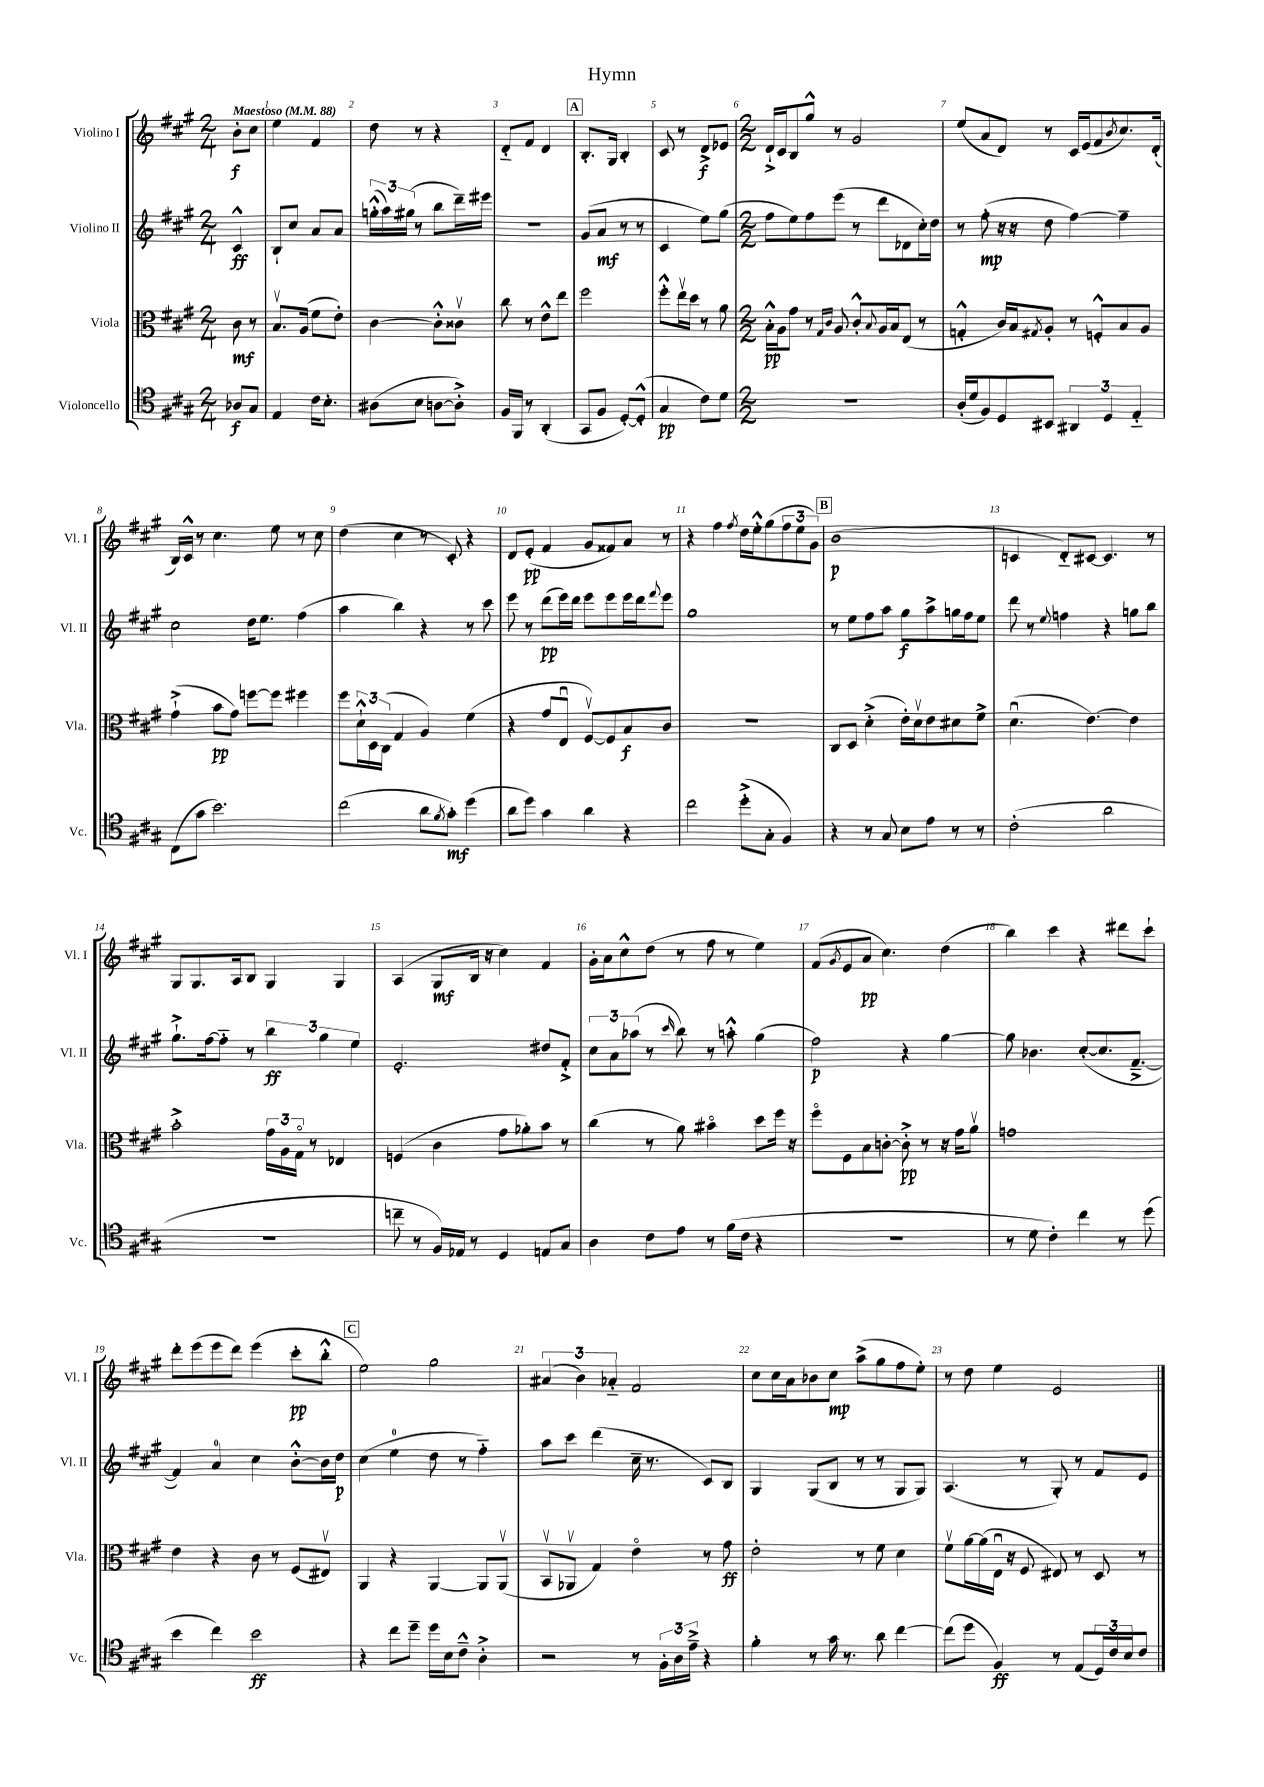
\header { title = "Hymn" }
<<
\new StaffGroup <<
\new Staff = "s0" \with { instrumentName = "Violino I" shortInstrumentName = "Vl. I" } {
    \clef treble \key a \major \numericTimeSignature \time 2/4 \partial 4 \tempo "Maestoso" 4 = 88
    b'8-.\f cis''8 |
    e''4 fis'4 |
    d''8 r8 r4 |
    d'8-_ fis'8 d'4 |
    \mark \markup { \box "A" } b8.-. gis16 b4-. |
    cis'8 r8 d'8->\f ees'8 |
    \numericTimeSignature \time 2/2 d'16-!-> cis'16 b8 gis''8-^ r8 gis'2 |
    e''8( a'8 d'8) r8 cis'16 e'16( fis'8 \acciaccatura { b'8 } cis''8.) d'16-.( |
    b16) cis'16-^ r8 cis''4. e''8 r8 cis''8 |
    d''4( cis''4 r8 cis'8-.) r4 |
    d'8 e'8-.\pp( fis'4 gis'8 fisis'8) a'8 r8 |
    r4 fis''4 \acciaccatura { fis''8 } d''16 e''16-.-^ gis''8( \tuplet 3/2 { fis''8 e''8 gis'8) } |
    \mark \markup { \box "B" } b'1\p( |
    c'4 d'8-_) cis'8~ cis'4. r8 |
    gis8 gis8. a16 b8 gis4 gis4 |
    a4( gis8\mf b16 r16 cis''4) fis'4 |
    gis'16-. a'16 cis''8-^ d''8( r8 fis''8 r8 e''4) |
    fis'8( \acciaccatura { gis'8 } e'8 a'8\pp cis''4.) d''4( |
    b''4) cis'''4 r4 dis'''8 cis'''8-! |
    d'''8-. e'''8( e'''8 d'''8) e'''4( cis'''8-.\pp b''8-.-^ |
    \mark \markup { \box "C" } e''2) gis''2 |
    \tuplet 3/2 { ais'4( b'4) aes'4-_ } fis'2 |
    cis''8 cis''16 a'16 bes'8 cis''8\mp a''8->( gis''8 fis''8 e''8-.) |
    r8 d''8 e''4 e'2 \bar "|." |
}
\new Staff = "s1" \with { instrumentName = "Violino II" shortInstrumentName = "Vl. II" } {
    \clef treble \key a \major \numericTimeSignature \time 2/4 \partial 4
    cis'4-^\ff |
    b8-! cis''8 a'8 a'8 |
    \tuplet 3/2 { g''16-.-^( a''16) gis''16( } r8 b''8 d'''16--) eis'''16 |
    R2 |
    \mark \markup { \box "A" } gis'8( a'8\mf r8 r8 |
    cis'4 e''8) gis''8( |
    \numericTimeSignature \time 2/2 fis''8 e''8) fis''8 e'''8( r8 d'''8 des'8 cis''16-.) d''16 |
    r8 fis''8-.\mp( r16 r16 d''8 fis''4~) fis''4-- |
    cis''2 d''16 e''8. fis''4( |
    a''4 b''4) r4 r8 cis'''8 |
    e'''8 r8 d'''8\pp( e'''16) d'''16 e'''8 e'''8 e'''16 d'''16 \appoggiatura { fis'''8 } e'''8 |
    gis''1 |
    \mark \markup { \box "B" } r8 e''8 fis''8 a''8 gis''8\f a''8-> g''16 fis''16 e''8 |
    d'''8 r8 \appoggiatura { e''8 } f''4 r4 g''8 b''8 |
    gis''8.-!-> fis''16~ fis''8-_ r8 \tuplet 3/2 { b''4\ff gis''4 e''4 } |
    e'2.-. dis''8 fis'8-.-> |
    \tuplet 3/2 { cis''8 a'8 aes''8( } r8 \grace { cis'''16 } b''8) r8 a''8-.-^ gis''4( |
    fis''2\p) r4 gis''4~ |
    gis''8 bes'4. cis''8~-.( cis''8. fis'8.~---> |
    fis'4) a'4-0 cis''4 b'8~-.-^ b'16 d''16\p |
    \mark \markup { \box "C" } cis''4( e''4-0 d''8 r8 fis''4-_) |
    a''8 cis'''8 d'''4( cis''16-- r8. cis'8) b8 |
    gis4 gis8( b8 r8 r8 gis8 gis8) |
    a4.( r8 gis8-.) r8 fis'8 e'8 \bar "|." |
}
\new Staff = "s2" \with { instrumentName = "Viola" shortInstrumentName = "Vla." } {
    \clef alto \key a \major \numericTimeSignature \time 2/4 \partial 4
    cis'8\mf r8 |
    b8.\upbow a16( fis'8 e'8-.) |
    cis'4~ cis'8-.-^ cisis'8\upbow |
    cis''8 r8 e'8-^ e''8 |
    \mark \markup { \box "A" } fis''2 |
    fis''8-.-^ e''16\upbow d''16 r8 a'8 |
    \numericTimeSignature \time 2/2 b16-.-^\pp a16 gis'8 r8 \grace { gis16 cis'16 } a8 cis'8-.-^ \appoggiatura { b8 } a16 b16 e8( r8 |
    g4-.-^ cis'16) b16 \acciaccatura { gis8 } a8-. r8 f8-.-^ b8 a8 |
    gis'4-!->( b'8\pp gis'8) f''8~ f''8 fis''4 |
    fis''8 \tuplet 3/2 { d'16-!-^ d16 cis16( } gis4 a4) fis'4( |
    r4 gis'8 e8\downbow fis8~\upbow) fis8 b8\f cis'8 |
    R1 |
    \mark \markup { \box "B" } cis8 d8 d'4-.->( e'16-.) d'16\upbow e'8 dis'8 fis'8-> |
    d'4.\downbow( e'4.~) e'4 |
    b'2-.-> \tuplet 3/2 { gis'16 a16 gis16\flageolet } r8 ees4 |
    f4( cis'4 gis'8 aes'8-.) b'8 r8 |
    cis''4( r8 a'8) bis'4\flageolet d''8 fis''16 r16 |
    fis''8\flageolet fis8 b8 c'8~-. c'8-.->\pp r8 r16 gis'16 a'8\upbow |
    g'1 |
    e'4 r4 cis'8 r8 fis8( eis8\upbow) |
    \mark \markup { \box "C" } a,4 r4 a,4~ a,8 a,8\upbow( |
    b,8\upbow aes,8\upbow gis4) e'4\flageolet r8 gis'8\ff |
    e'2-. r8 fis'8 d'4 |
    fis'8\upbow a'16~ a'16( e16\downbow r16 fis8 eis8) r8 d8 r8 \bar "|." |
}
\new Staff = "s3" \with { instrumentName = "Violoncello" shortInstrumentName = "Vc." } {
    \clef tenor \key a \major \numericTimeSignature \time 2/4 \partial 4
    aes8\f gis8 |
    e4 cis'16 b8.-. |
    ais8( b8 a8~ a8-.->) |
    fis16 fis,16 r8 a,4-.( |
    \mark \markup { \box "A" } gis,8 fis8 d8~-.) d8-.-^( |
    gis4\pp cis'8) d'8 |
    \numericTimeSignature \time 2/2 r1 |
    a16-.( d'16 fis8) d8 bis,8 \tuplet 3/2 { ais,4 d4 e4-_ } |
    cis8( gis'8 b'2.) |
    cis''2( a'8 \acciaccatura { fis'8 } gis'8-.\mf) d''4( |
    a'8 d''8) gis'4 a'4 r4 |
    cis''2 d''8-.->( gis8-. fis4) |
    \mark \markup { \box "B" } r4 r8 gis8 b8 e'8 r8 r8 |
    cis'2-.( a'2 |
    R1 |
    c''8-- r8 fis16) ees16 r8 d4 e8 gis8 |
    a4 cis'8 e'8 r8 fis'16( cis'16 r4 |
    R1 |
    r8 d'8 cis'4-.) cis''4 r8 d''8( |
    b'4 cis''4) b'2\ff |
    \mark \markup { \box "C" } r4 cis''8 d''8-- d''16 b16 cis'8---^ a4-.-> |
    r2 r8 \tuplet 3/2 { fis16-. a16 e'16---> } r4 |
    fis'4-. r8 gis'16 r8. a'8 cis''4~ |
    cis''8( d''8 fis4\ff) r8 e8( \tuplet 3/2 { d16) cis'16 b16 } cis'8 \bar "|." |
}
>>
>>
\layout { \context { \Score \override BarNumber.break-visibility = ##(#f #t #t) barNumberVisibility = #all-bar-numbers-visible } }
